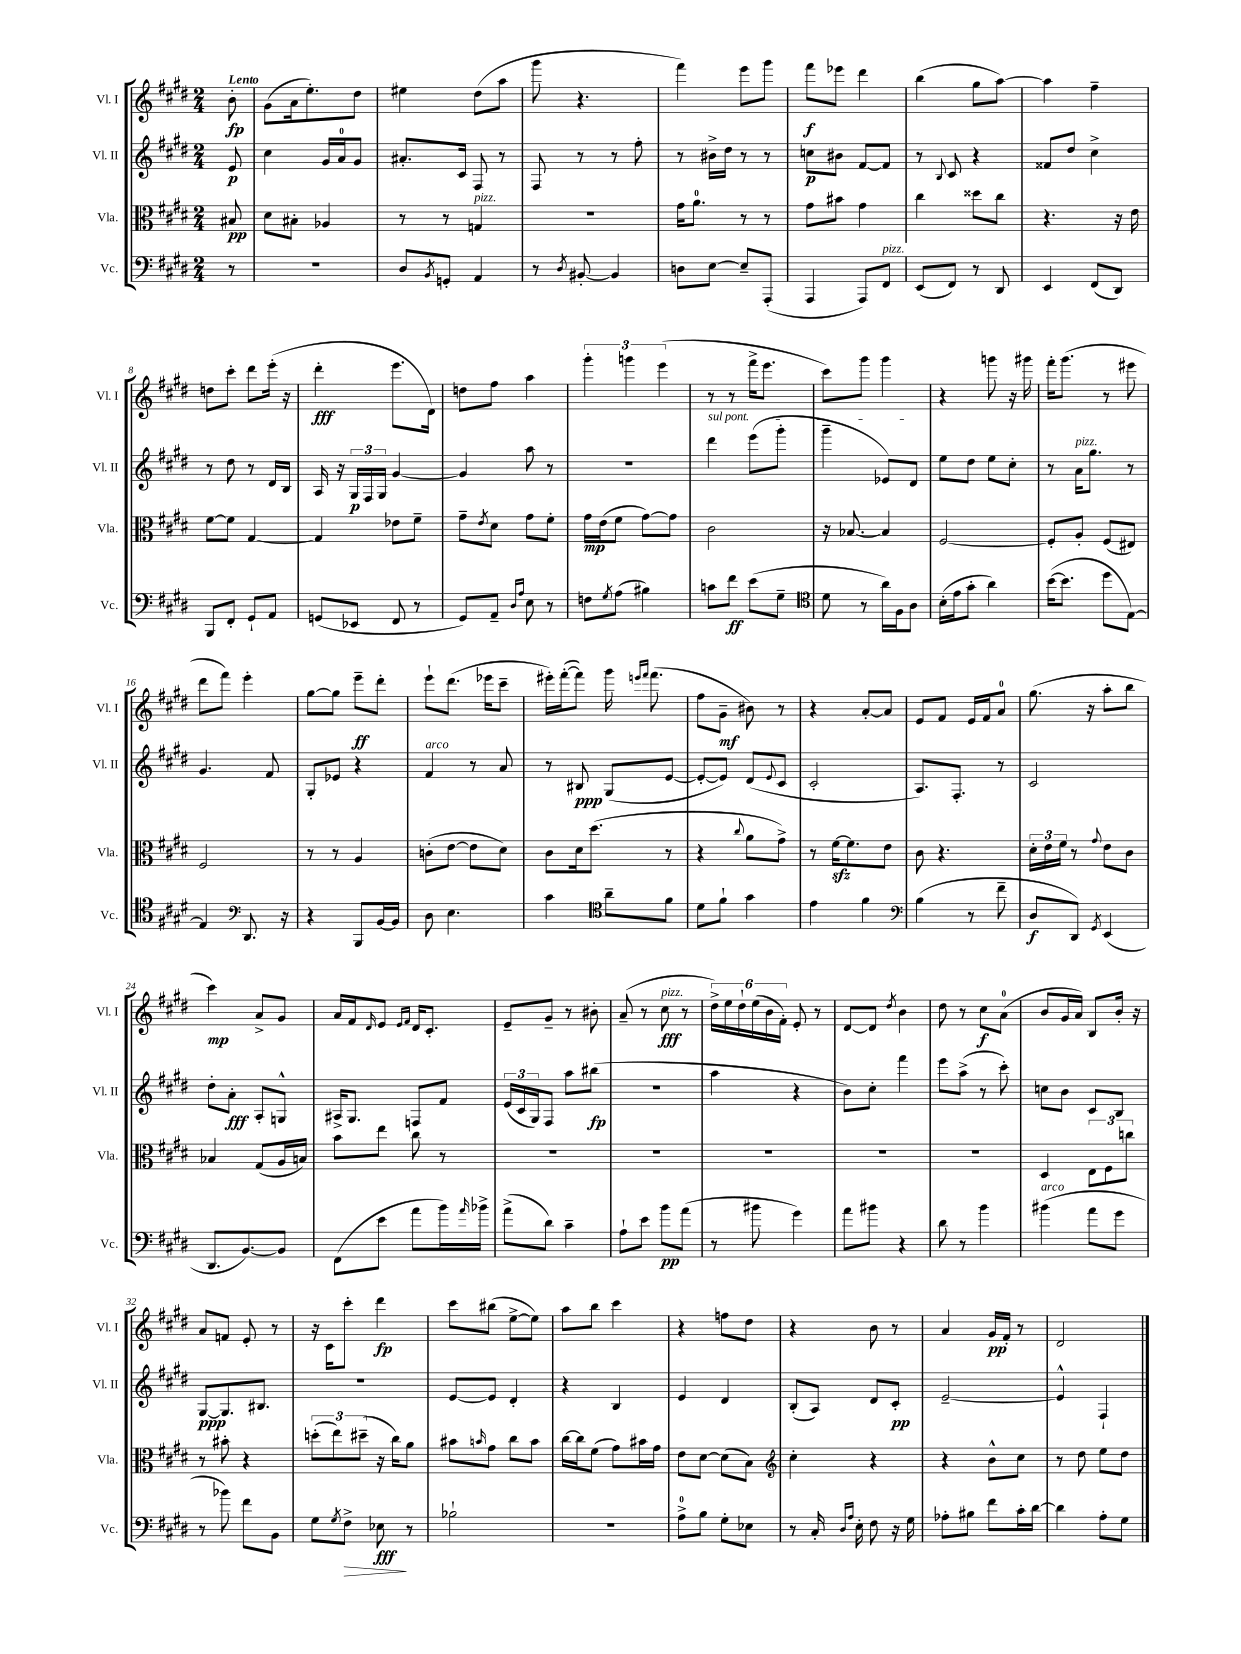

**kern	**dynam	**kern	**dynam	**kern	**dynam	**kern	**dynam
*part4	*part4	*part3	*part3	*part2	*part2	*part1	*part1
*staff4	*staff4	*staff3	*staff3	*staff2	*staff2	*staff1	*staff1
*I"Vc.	*	*I"Vla.	*	*I"Vl. II	*	*I"Vl. I	*
*I'Vc.	*	*I'Vla.	*	*I'Vl. II	*	*I'Vl. I	*
*clefF4	*	*clefC3	*	*clefG2	*	*clefG2	*
*k[f#c#g#d#]	*	*k[f#c#g#d#]	*	*k[f#c#g#d#]	*	*k[f#c#g#d#]	*
*M2/4	*	*M2/4	*	*M2/4	*	*M2/4	*
=	=	=	=	=	=	=	=
!	!	!	!	!	!	!LO:TX:a:B:t=Lento	!
8r	.	8B#X/	pp	8e/	p	8b'\	fp
=1	=1	=1	=1	=1	=1	=1	=1
2r	.	8d#\L	.	4cc#\	.	(8g#\L	.
.	.	8B#X'\J	.	.	.	16a\k	.
.	.	.	.	.	.	8.ee'\)	.
.	.	4A-X/	.	16g#/LL	.	.	.
.	.	.	.	16a/J	.	.	.
.	.	.	.	8g#/J	.	8dd#\J	.
=2	=2	=2	=2	=2	=2	=2	=2
8D#/L	.	8r	.	8.a#X'/L	.	4ee#X\	.
8qBB/	.	.	.	.	.	.	.
8GGn'/J	.	8r	.	.	.	.	.
.	.	.	.	16c#/Jk	.	.	.
!	!	!LO:TX:a:i:t=pizz.	!	!	!	!	!
4AA/	.	4Gn/	.	8F#/	.	(8dd#\L	.
.	.	.	.	8r	.	8aa\J	.
=3	=3	=3	=3	=3	=3	=3	=3
8r	.	2r	.	8F#/	.	8ggg#\	.
8qD#/	.	.	.	.	.	.	.
[8BB#X'/	.	.	.	8r	.	4.r	.
4BB#/]	.	.	.	8r	.	.	.
.	.	.	.	8ff#'\	.	.	.
=4	=4	=4	=4	=4	=4	=4	=4
8Dn\L	.	16g#\KL	.	8r	.	4fff#\)	.
.	.	8.a\J	.	.	.	.	.
[8E\J	.	.	.	16b#X^\LL	.	.	.
.	.	.	.	16dd#\JJ	.	.	.
8E~/L]	.	8r	.	8r	.	8eee\L	.
(8AAA'/J	.	8r	.	8r	.	8ggg#\J	.
=5	=5	=5	=5	=5	=5	=5	=5
4AAA/	.	8g#\L	.	8ccn\L	p	8fff#\L	f
.	.	8b#X\J	.	8b#X\J	.	8eee-X\J	.
8AAA/L)	.	4g#\	.	[8f#/L	.	4ddd#\	.
!LO:TX:a:i:t=pizz.	!	!	!	!	!	!	!
8FF#/J	.	.	.	8f#/J]	.	.	.
=6	=6	=6	=6	=6	=6	=6	=6
(8EE/L	.	4cc#\	.	8r	.	(4bb\	.
.	.	.	.	8qqB/	.	.	.
8FF#/J)	.	.	.	8c#/	.	.	.
8r	.	8dd##X\L	.	4r	.	8gg#\L	.
8DD#/	.	8cc#\J	.	.	.	[8aa\J)	.
=7	=7	=7	=7	=7	=7	=7	=7
4EE/	.	4.r	.	8f##X/L	.	4aa\]	.
.	.	.	.	8dd#/J	.	.	.
(8FF#/L	.	.	.	4cc#^\	.	4ff#~\	.
8DD#/J)	.	16r	.	.	.	.	.
.	.	16e\	.	.	.	.	.
!!LO:LB:g=z
=8	=8	=8	=8	=8	=8	=8	=8
8BBB/L	.	[8f#\L	.	8r	.	8ddn\L	.
8FF#'/J	.	8f#\J]	.	8dd#\	.	8ccc#'\J	.
8GG#`/L	.	[4G#/	.	8r	.	8ddd#\L	.
8AA/J	.	.	.	16d#/LL	.	(16eee'\Jk	.
.	.	.	.	16B/JJ	.	16r	.
=9	=9	=9	=9	=9	=9	=9	=9
(8GGn/L	.	4G#/]	.	16A/	.	4ddd#'\	fff
.	.	.	.	16r	.	.	.
8EE-X/J	.	.	.	24G#/LL	p	.	.
.	.	.	.	24F#/	.	.	.
.	.	.	.	24G#/JJ	.	.	.
8FF#/	.	8e-X\L	.	[4g#/	.	8.eee\L	.
8r	.	8f#~\J	.	.	.	.	.
.	.	.	.	.	.	16d#\Jk)	.
=10	=10	=10	=10	=10	=10	=10	=10
8GG#/L)	.	8g#~\L	.	4g#/]	.	8ddn\L	.
.	.	8qe/	.	.	.	.	.
8AA~/J	.	8d#\J	.	.	.	8ff#\J	.
16qqD#/LL	.	.	.	.	.	.	.
16qqA/JJ	.	.	.	.	.	.	.
8E\	.	8g#\L	.	8aa\	.	4aa\	.
8r	.	8f#'\J	.	8r	.	.	.
=11	=11	=11	=11	=11	=11	=11	=11
8Fn\L	.	16g#\LL	mp	2r	.	6ggg#'\	.
.	.	(16e\J	.	.	.	.	.
8qG#/	.	.	.	.	.	.	.
(8A\J	.	8f#\J	.	.	.	.	.
.	.	.	.	.	.	6gggn\	.
4B#X\)	.	[8g#\L)	.	.	.	.	.
.	.	.	.	.	.	(6eee\	.
.	.	8g#\J]	.	.	.	.	.
=12	=12	=12	=12	=12	=12	=12	=12
!	!	!	!	!LO:TX:a:i:t=sul pont.	!	!	!
8cn\L	.	2c#\	.	4ddd#\	.	8r	.
8f#\J	ff	.	.	.	.	8r	.
(8e\L	.	.	.	(8eee\L	.	16fff#^\KL	.
.	.	.	.	.	.	8.eee\J	.
8G#~\J	.	.	.	8ggg#'\J	.	.	.
=13	=13	=13	=13	=13	=13	=13	=13
*clefC4	*	*	*	*	*	*	*
8d#\	.	16r	.	4ggg#~\	.	8ccc#\L)	.
.	.	[8.B-X/	.	.	.	.	.
8r	.	.	.	.	.	8ggg#\J	.
16a\LL)	.	4B-/]	.	8e-X/L)	.	4ggg#\	.
16F#\J	.	.	.	.	.	.	.
8A\J	.	.	.	8d#/J	.	.	.
=14	=14	=14	=14	=14	=14	=14	=14
(16B'\LL	.	[2F#/	.	8ee\L	.	4r	.
16e\J	.	.	.	.	.	.	.
8g#'\J	.	.	.	8dd#\J	.	.	.
4a\)	.	.	.	8ee\L	.	8gggn\	.
.	.	.	.	8cc#'\J	.	16r	.
.	.	.	.	.	.	16ggg#X\	.
=15	=15	=15	=15	=15	=15	=15	=15
([16b\KL	.	8F#'/L]	.	8r	.	16fff#'\KL	.
8.b\J]	.	.	.	.	.	(8.ggg#\J	.
!	!	!	!	!LO:TX:a:i:t=pizz.	!	!	!
.	.	8A'/J	.	16a\KL	.	.	.
.	.	.	.	8.gg#\J	.	.	.
8dd#\L	.	(8F#/L	.	.	.	8r	.
[8E\J)	.	8E#X/J)	.	8r	.	8eee#X\	.
!!LO:LB:g=z
=16	=16	=16	=16	=16	=16	=16	=16
4E/]	.	2F#/	.	4.g#/	.	8ddd#\L	.
.	.	.	.	.	.	8fff#\J)	.
*clefF4	*	*	*	*	*	*	*
8.DD#/	.	.	.	.	.	4eee'\	.
.	.	.	.	8f#/	.	.	.
16r	.	.	.	.	.	.	.
=17	=17	=17	=17	=17	=17	=17	=17
4r	.	8r	.	8G#'/L	.	[8gg#\L	.
.	.	8r	.	8e-X/J	.	8gg#\J]	.
8BBB/L	.	4A/	.	4r	.	8eee~\L	ff
[16BB/L	.	.	.	.	.	8ddd#'\J	.
16BB/JJ]	.	.	.	.	.	.	.
=18	=18	=18	=18	=18	=18	=18	=18
!	!	!	!	!LO:TX:a:i:t=arco	!	!	!
8D#\	.	(8cn'\L	.	4f#/	.	8eee`\L	.
4.E\	.	[8e\J	.	.	.	(8.ddd#\J	.
.	.	8e\L]	.	8r	.	.	.
.	.	.	.	.	.	16eee-X\KL	.
.	.	8d#\J)	.	8a/	.	8ccc#~\J	.
=19	=19	=19	=19	=19	=19	=19	=19
4c#\	.	8c#\L	.	8r	.	16eee#X'\LL)	.
.	.	.	.	.	.	([16fff#'\J	.
.	.	16d#\k	.	8B#X/	ppp	8fff#\J])	.
.	.	(8.dd#\J	.	.	.	.	.
*clefC4	*	*	*	*	*	*	*
8a~\L	.	.	.	(8G#/L	.	16ggg#\	.
.	.	.	.	.	.	16qqeeen/LL	.
.	.	.	.	.	.	16qqfff#/JJ	.
.	.	.	.	.	.	(8.fff#\	.
8f#\J	.	8r	.	[8e/J	.	.	.
=20	=20	=20	=20	=20	=20	=20	=20
8d#\L	.	4r	.	8e'/L_	.	8ff#\L	.
8f#`\J	.	.	.	8e/J])	.	8g#~\J	mf
.	.	8qqcc#/	.	.	.	.	.
4g#\	.	8a\L	.	(8d#/L	.	8b#X\)	.
.	.	.	.	8qqe/	.	.	.
.	.	8g#^\J)	.	8c#/J	.	8r	.
=21	=21	=21	=21	=21	=21	=21	=21
4e\	.	8r	.	2c#'/	.	4r	.
.	.	[16f#zz\KL	.	.	.	.	.
.	.	8.f#\]	.	.	.	.	.
4f#\	.	.	.	.	.	[8a'/L	.
.	.	8e\J	.	.	.	8a/J]	.
=22	=22	=22	=22	=22	=22	=22	=22
*clefF4	*	*	*	*	*	*	*
(4B\	.	8c#\	.	8.A/L)	.	8e/L	.
.	.	4.r	.	.	.	8f#/J	.
.	.	.	.	8.F#'/J	.	.	.
8r	.	.	.	.	.	16e/LL	.
.	.	.	.	.	.	16f#/J	.
8f#~\	.	.	.	8r	.	8a/J	.
=23	=23	=23	=23	=23	=23	=23	=23
8D#/L	f	24d#'\LL	.	2c#/	.	(8.gg#\	.
.	.	24e\	.	.	.	.	.
.	.	24f#\JJ	.	.	.	.	.
8DD#/J)	.	8r	.	.	.	.	.
.	.	.	.	.	.	16r	.
8qGG#/	.	8qqg#/	.	.	.	.	.
(4EE/	.	8e\L	.	.	.	8aa'\L	.
.	.	8c#\J	.	.	.	8bb\J	.
!!LO:LB:g=z
=24	=24	=24	=24	=24	=24	=24	=24
8.DD#/L	.	4B-X/	.	8dd#'\L	.	4ccc#\)	mp
.	.	.	.	8a'\J	fff	.	.
[8.BB/)	.	.	.	.	.	.	.
.	.	(8G#/L	.	8A'/L	.	8a^/L	.
8BB/J]	.	16A/L	.	8Gn^^/J	.	8g#/J	.
.	.	16Bn/JJ)	.	.	.	.	.
=25	=25	=25	=25	=25	=25	=25	=25
(8FF#\L	.	8b\L	.	16A#X^/KL	.	16a/LL	.
.	.	.	.	8.G#/J	.	16f#/J	.
.	.	.	.	.	.	16qqd#/	.
8e\J	.	8ee\J	.	.	.	8e/J	.
.	.	.	.	.	.	16qqe/LL	.
.	.	.	.	.	.	16qqf#/JJ	.
8a\L	.	8cc#\	.	8Fn/L	.	16d#/KL	.
.	.	.	.	.	.	8.c#'/J	.
16b\L)	.	8r	.	8f#/J	.	.	.
16qqa/	.	.	.	.	.	.	.
16b-X^\JJ	.	.	.	.	.	.	.
=26	=26	=26	=26	=26	=26	=26	=26
(8a^\L	.	2r	.	(24e/LL	.	8e~/L	.
.	.	.	.	24c#/	.	.	.
.	.	.	.	24G#/J)	.	.	.
8d#\J)	.	.	.	8F#/J	.	8g#~/J	.
4c#~\	.	.	.	8aa\L	.	8r	.
.	.	.	.	(8bb#X\J	fp	8b#X'\	.
=27	=27	=27	=27	=27	=27	=27	=27
8A`\L	.	2r	.	2r	.	(8a~/	.
8e\J	.	.	.	.	.	8r	.
!	!	!	!	!	!	!LO:TX:a:i:t=pizz.	!
8b\L	pp	.	.	.	.	8cc#\	fff
(8a\J	.	.	.	.	.	8r	.
=28	=28	=28	=28	=28	=28	=28	=28
8r	.	2r	.	4aa\	.	24dd#^\LL)	.
.	.	.	.	.	.	24ee\	.
.	.	.	.	.	.	24dd#`\	.
8b#X\	.	.	.	.	.	(24ee\	.
.	.	.	.	.	.	24b\	.
.	.	.	.	.	.	24f#'\JJ)	.
4g#\)	.	.	.	4r	.	8e'/	.
.	.	.	.	.	.	8r	.
=29	=29	=29	=29	=29	=29	=29	=29
8a\L	.	2r	.	8b\L)	.	[8d#/L	.
8b#X\J	.	.	.	8cc#'\J	.	8d#/J]	.
.	.	.	.	.	.	8qdd#/	.
4r	.	.	.	4fff#\	.	4b\	.
=30	=30	=30	=30	=30	=30	=30	=30
8d#\	.	2r	.	8eee\L	.	8dd#\	.
8r	.	.	.	(8aa^\J	.	8r	.
4b\	.	.	.	8r	.	8cc#\L	f
.	.	.	.	8ccc#'\)	.	(8a\J	.
=31	=31	=31	=31	=31	=31	=31	=31
!LO:TX:a:i:t=arco	!	!	!	!	!	!	!
(4b#X\	.	4D#/	.	8ccn\L	.	8b/L	.
.	.	.	.	8b\J	.	16g#/L	.
.	.	.	.	.	.	16a/JJ)	.
8a\L	.	12E\L	.	8c#/L	.	8B/L	.
.	.	12F#\	.	.	.	.	.
8g#\J	.	.	.	8B/J	.	16b'/Jk	.
.	.	12ccn\J	.	.	.	.	.
.	.	.	.	.	.	16r	.
!!LO:LB:g=z
=32	=32	=32	=32	=32	=32	=32	=32
8r	.	8r	.	[8G#/L	ppp	8a/L	.
8b-X\)	.	8b#X'\	.	8.G#/]	.	8fn/J	.
8f#\L	.	4r	.	.	.	8e'/	.
.	.	.	.	8.B#X/J	.	.	.
8BB\J	.	.	.	.	.	8r	.
=33	=33	=33	=33	=33	=33	=33	=33
8G#\L	.	(12ddn'\L	.	2r	.	16r	.
.	.	.	.	.	.	16c#\KL	.
.	.	12ee\)	.	.	.	.	.
8qG#/	.	.	.	.	.	.	.
!	!LO:HP:b	!	!	!	!	!	!
8F#^\J	>	.	.	.	.	8ccc#'\J	.
.	.	(12dd#X~\J	.	.	.	.	.
8E-X\	fff	16r	.	.	.	4ddd#\	fp
.	.	16cc#\KL)	.	.	.	.	.
8r	]	8a\J	.	.	.	.	.
=34	=34	=34	=34	=34	=34	=34	=34
2B-X`\	.	8b#X\L	.	[8e/L	.	8ccc#\L	.
.	.	16qqbn/	.	.	.	.	.
.	.	8g#\J	.	8e/J]	.	(8bb#X\J	.
.	.	8cc#\L	.	4d#'/	.	[8ee^\L	.
.	.	8b\J	.	.	.	8ee\J])	.
=35	=35	=35	=35	=35	=35	=35	=35
2r	.	[16cc#\LL	.	4r	.	8aa\L	.
.	.	16cc#\J]	.	.	.	.	.
.	.	(8f#\J	.	.	.	8bb\J	.
.	.	8g#\L)	.	4B/	.	4ccc#\	.
.	.	16b#X\L	.	.	.	.	.
.	.	16g#\JJ	.	.	.	.	.
=36	=36	=36	=36	=36	=36	=36	=36
8A^\L	.	8e\L	.	4e/	.	4r	.
8B\J	.	[8d#\J	.	.	.	.	.
8G#'\L	.	(8d#\L]	.	4d#/	.	8ffn\L	.
8E-X\J	.	8B\J)	.	.	.	8dd#\J	.
=37	=37	=37	=37	=37	=37	=37	=37
*	*	*clefG2	*	*	*	*	*
8r	.	4cc#'\	.	(8B'/L	.	4r	.
16C#'/	.	.	.	8A/J)	.	.	.
16qqD#/LL	.	.	.	.	.	.	.
16qqA/JJ	.	.	.	.	.	.	.
16E'\	.	.	.	.	.	.	.
8F#\	.	4r	.	8d#/L	.	8b\	.
16r	.	.	.	8c#'/J	pp	8r	.
16G#\	.	.	.	.	.	.	.
=38	=38	=38	=38	=38	=38	=38	=38
8A-X'\L	.	4r	.	[2e~/	.	4a/	.
8B#X\J	.	.	.	.	.	.	.
8f#\L	.	8b^^\L	.	.	.	16g#/LL	pp
.	.	.	.	.	.	16f#'/JJ	.
16c#'\L	.	8cc#\J	.	.	.	8r	.
[16d#\JJ	.	.	.	.	.	.	.
=39	=39	=39	=39	=39	=39	=39	=39
4d#\]	.	8r	.	4e^^/]	.	2d#/	.
.	.	8dd#\	.	.	.	.	.
8A'\L	.	8ee\L	.	4F#`/	.	.	.
8G#\J	.	8dd#\J	.	.	.	.	.
==	==	==	==	==	==	==	==
*-	*-	*-	*-	*-	*-	*-	*-
